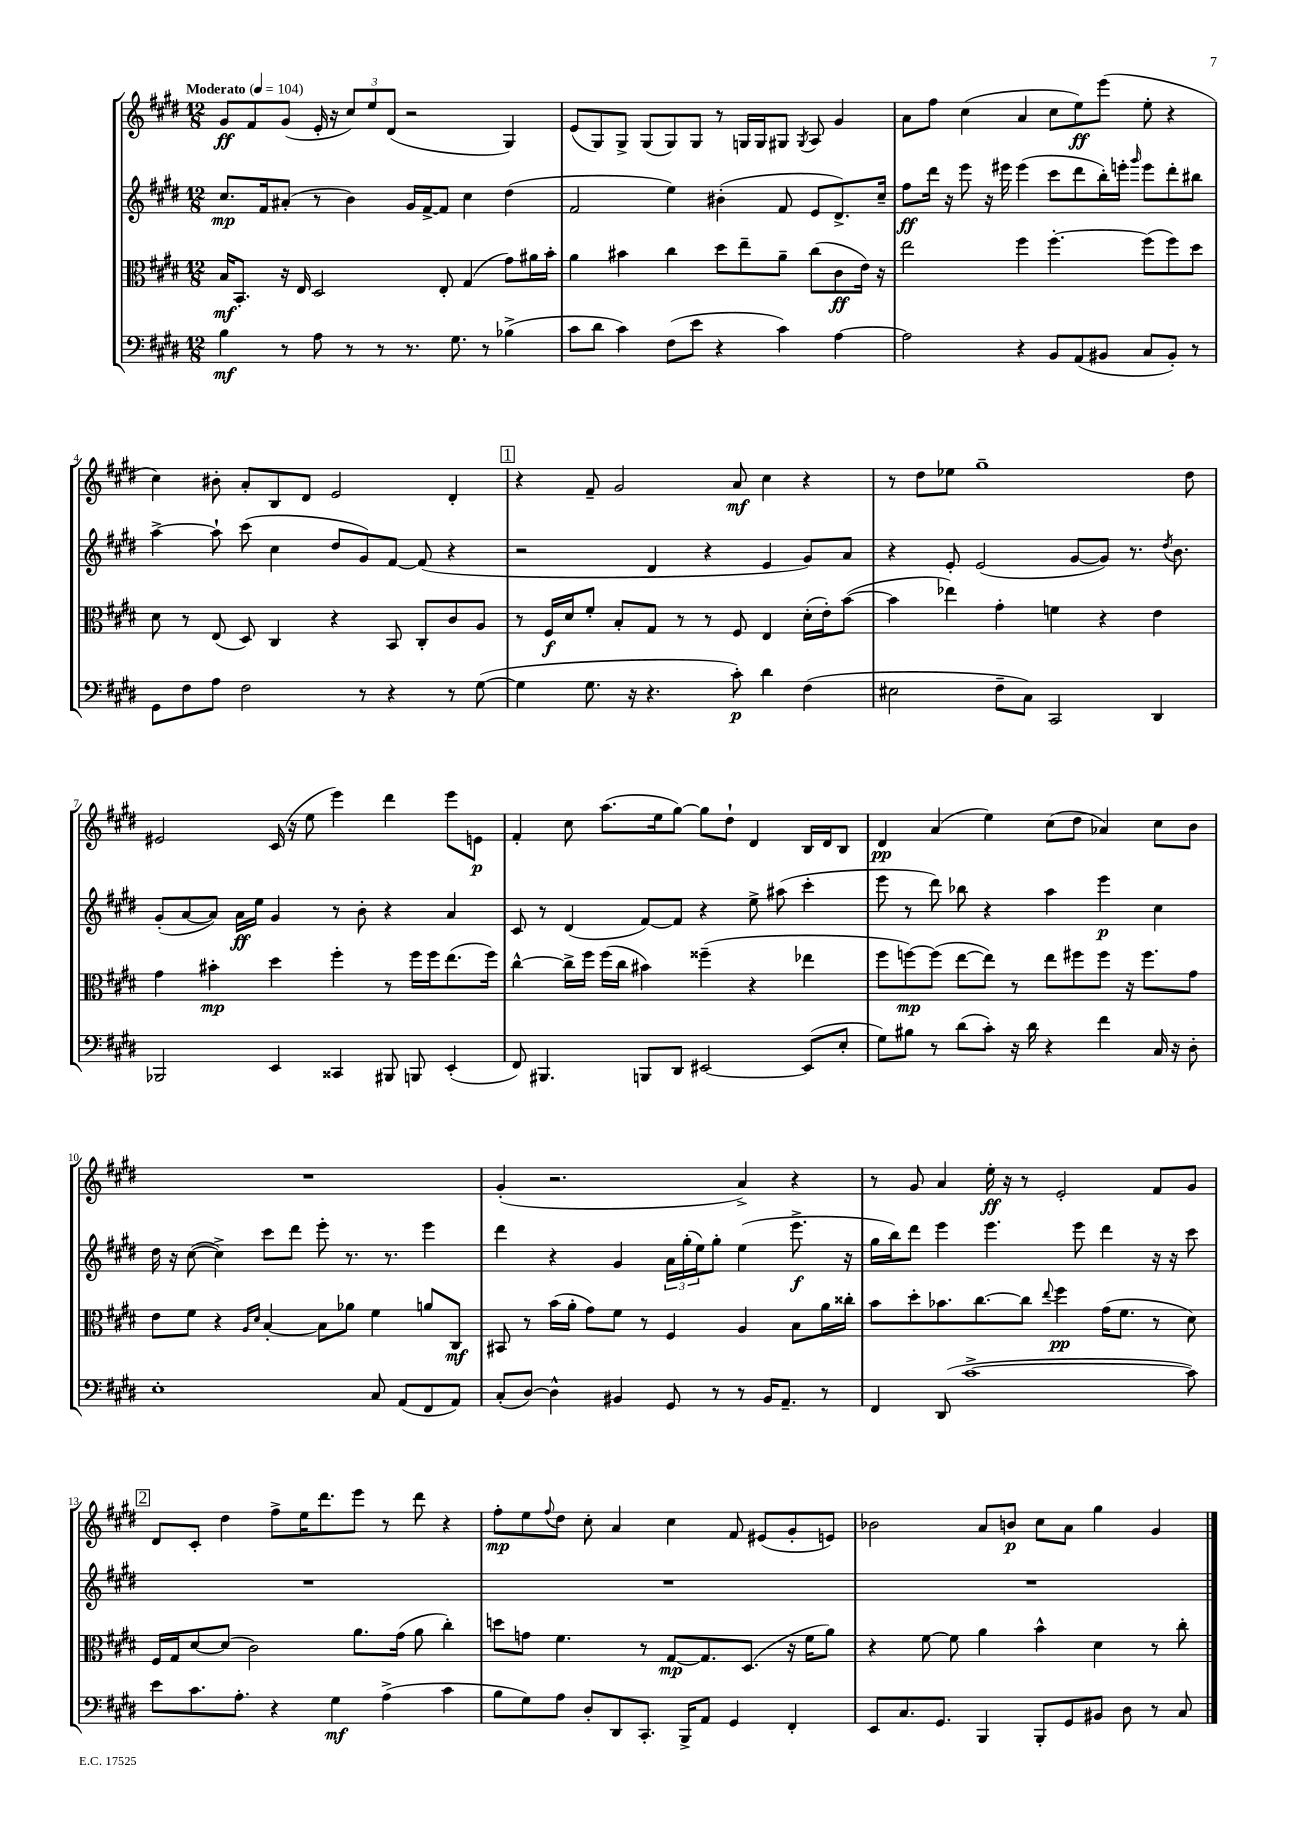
<<
\new StaffGroup <<
\new Staff = "s0" {
    \clef treble \key e \major \numericTimeSignature \time 12/8 \tempo "Moderato" 4 = 104
    gis'8\ff fis'8 gis'8( e'16-. r16 \tuplet 3/2 { cis''8) e''8 dis'8( } r2 gis4) |
    e'8( gis8) gis8-> gis8( gis8) gis8 r8 g16 g16 gis8 \acciaccatura { gis8 } a8 gis'4 |
    a'8 fis''8 cis''4( a'4 cis''8 e''8\ff) e'''8( e''8-. r4 |
    cis''4) bis'8-. a'8-. b8 dis'8 e'2 dis'4-. |
    \mark \markup { \box "1" } r4 fis'8-- gis'2 a'8\mf cis''4 r4 |
    r8 dis''8 ees''8 gis''1-- dis''8 |
    eis'2 cis'16( r16 e''8 e'''4) dis'''4 e'''8 e'8\p |
    fis'4-. cis''8 a''8.( e''16 gis''8~) gis''8 dis''8-! dis'4 b16 dis'16 b8 |
    dis'4\pp a'4( e''4) cis''8( dis''8 aes'4) cis''8 b'8 |
    R1. |
    gis'4-.( r2. a'4->) r4 |
    r8 gis'8 a'4 e''16-.\ff r16 r8 e'2-. fis'8 gis'8 |
    \mark \markup { \box "2" } dis'8 cis'8-. dis''4 fis''8-> e''16 dis'''8. e'''8 r8 dis'''8 r4 |
    fis''8-.\mp e''8 \appoggiatura { fis''8 } dis''8 cis''8-. a'4 cis''4 fis'8 eis'8( gis'8-. e'8) |
    bes'2 a'8 b'8\p cis''8 a'8 gis''4 gis'4 \bar "|." |
}
\new Staff = "s1" {
    \clef treble \key e \major \numericTimeSignature \time 12/8
    cis''8.\mp fis'16 ais'8-.( r8 b'4) gis'16 fis'16~-> fis'8 cis''4 dis''4( |
    fis'2 e''4) bis'4-.( fis'8 e'8 dis'8.->) cis''16-- |
    fis''8\ff dis'''16 r16 e'''8 r16 eis'''16 eis'''4( cis'''8 dis'''8 b''16-.) e'''16-. \grace { gis'''16 } e'''8 dis'''8-. bis''8 |
    a''4~-> a''8-! cis'''8( cis''4 dis''8 gis'8) fis'8~ fis'8( r4 |
    \mark \markup { \box "1" } r2 dis'4 r4 e'4 gis'8) a'8 |
    r4 e'8-. e'2( gis'8~ gis'8) r8. \acciaccatura { dis''8 } b'8. |
    gis'8-.( a'8~ a'8) a'16\ff e''16 gis'4 r8 b'8-. r4 a'4 |
    cis'8 r8 dis'4( fis'8~) fis'8 r4 e''8-> ais''8( cis'''4-. |
    e'''8 r8 dis'''8) bes''8 r4 a''4 e'''4\p cis''4 |
    dis''16 r16 cis''8~( cis''4->) cis'''8 dis'''8 e'''8-. r8. r8. e'''4 |
    dis'''4 r4 gis'4 \tuplet 3/2 { a'16 gis''16-.( e''16) } gis''8-. e''4( e'''8.->\f r16 |
    gis''16 b''16) dis'''8 e'''4 e'''4. e'''8 dis'''4 r16 r16 cis'''8 |
    \mark \markup { \box "2" } R1. |
    R1. |
    R1. \bar "|." |
}
\new Staff = "s2" {
    \clef alto \key e \major \numericTimeSignature \time 12/8
    b16\mf b,8.-. r16 e16 dis2 e8-. gis4( gis'8) ais'16 b'16-. |
    a'4 bis'4 cis''4 dis''8 e''8-- a'8-- cis''8( cis'8\ff e'16) r16 |
    e''2 fis''4 fis''4.~-. fis''8( fis''8) dis''8 |
    dis'8 r8 e8( dis8) cis4 r4 b,8 cis8-. cis'8 a8 |
    \mark \markup { \box "1" } r8 fis16\f dis'16 fis'8-. b8-. gis8 r8 r8 fis8 e4 dis'16-.( e'16-.) b'8~( |
    b'4 ees''4) gis'4-. f'4 r4 e'4 |
    gis'4 bis'4-.\mp dis''4 fis''4-. r8 fis''16 fis''16 e''8.( fis''16) |
    cis''4~-^ cis''16-> fis''16 fis''16( cis''16 bis'4) fisis''4--( r4 ees''4 |
    fis''8 f''8~\mp) f''8( e''8~ e''8) r8 e''8 fis''8 fis''8 r16 fis''8. gis'8 |
    e'8 fis'8 r4 \grace { a16 dis'16 } b4~-. b8 aes'8 fis'4 a'8 cis8\mf |
    bis,8 r8 b'16( a'16-. gis'8) fis'8 r8 fis4 a4 b8 a'16 cisis''16-. |
    b'8 dis''8-. bes'8. cis''8.~ cis''8 \appoggiatura { e''8 } fis''4\pp gis'16( fis'8. r8 dis'8) |
    \mark \markup { \box "2" } fis16 gis16 dis'8~ dis'8( cis'2) a'8. gis'16( a'8 cis''4-.) |
    d''8 g'8 fis'4. r8 gis8~\mp gis8. dis8.( r16 fis'16 a'8) |
    r4 fis'8~ fis'8 a'4 b'4-^ dis'4 r8 cis''8-. \bar "|." |
}
\new Staff = "s3" {
    \clef bass \key e \major \numericTimeSignature \time 12/8
    b4\mf r8 a8 r8 r8 r8. gis8. r8 bes4->( |
    cis'8 dis'8 cis'4) fis8( e'8 r4 cis'4) a4~ |
    a2 r4 b,8 a,8( bis,8 cis8 bis,8-.) r8 |
    gis,8 fis8 a8 fis2 r8 r4 r8 gis8~( |
    \mark \markup { \box "1" } gis4 gis8. r16 r4. cis'8-.\p) dis'4 fis4( |
    eis2 fis8-- cis8) cis,2 dis,4 |
    bes,,2 e,4 cisis,4 bis,,8 b,,8 e,4-.( |
    fis,8) bis,,4. b,,8 dis,8 eis,2~ eis,8( e8-. |
    gis8) bis8 r8 dis'8( cis'8-.) r16 dis'16 r4 fis'4 cis16 r16 dis8-. |
    e1-. cis8 a,8( fis,8 a,8) |
    cis8-.( dis8~) dis4-^ bis,4 gis,8 r8 r8 bis,16 a,8.-- r8 |
    fis,4 dis,8( cis'1~-> cis'8) |
    \mark \markup { \box "2" } e'8 cis'8. a8.-. r4 gis4\mf a4->( cis'4 |
    b8 gis8) a8 dis8-. dis,8 cis,8.-. b,,16-> a,8 gis,4 fis,4-. |
    e,8 cis8. gis,8. b,,4 b,,8-. gis,8 bis,8 dis8 r8 cis8 \bar "|." |
}
>>
>>
